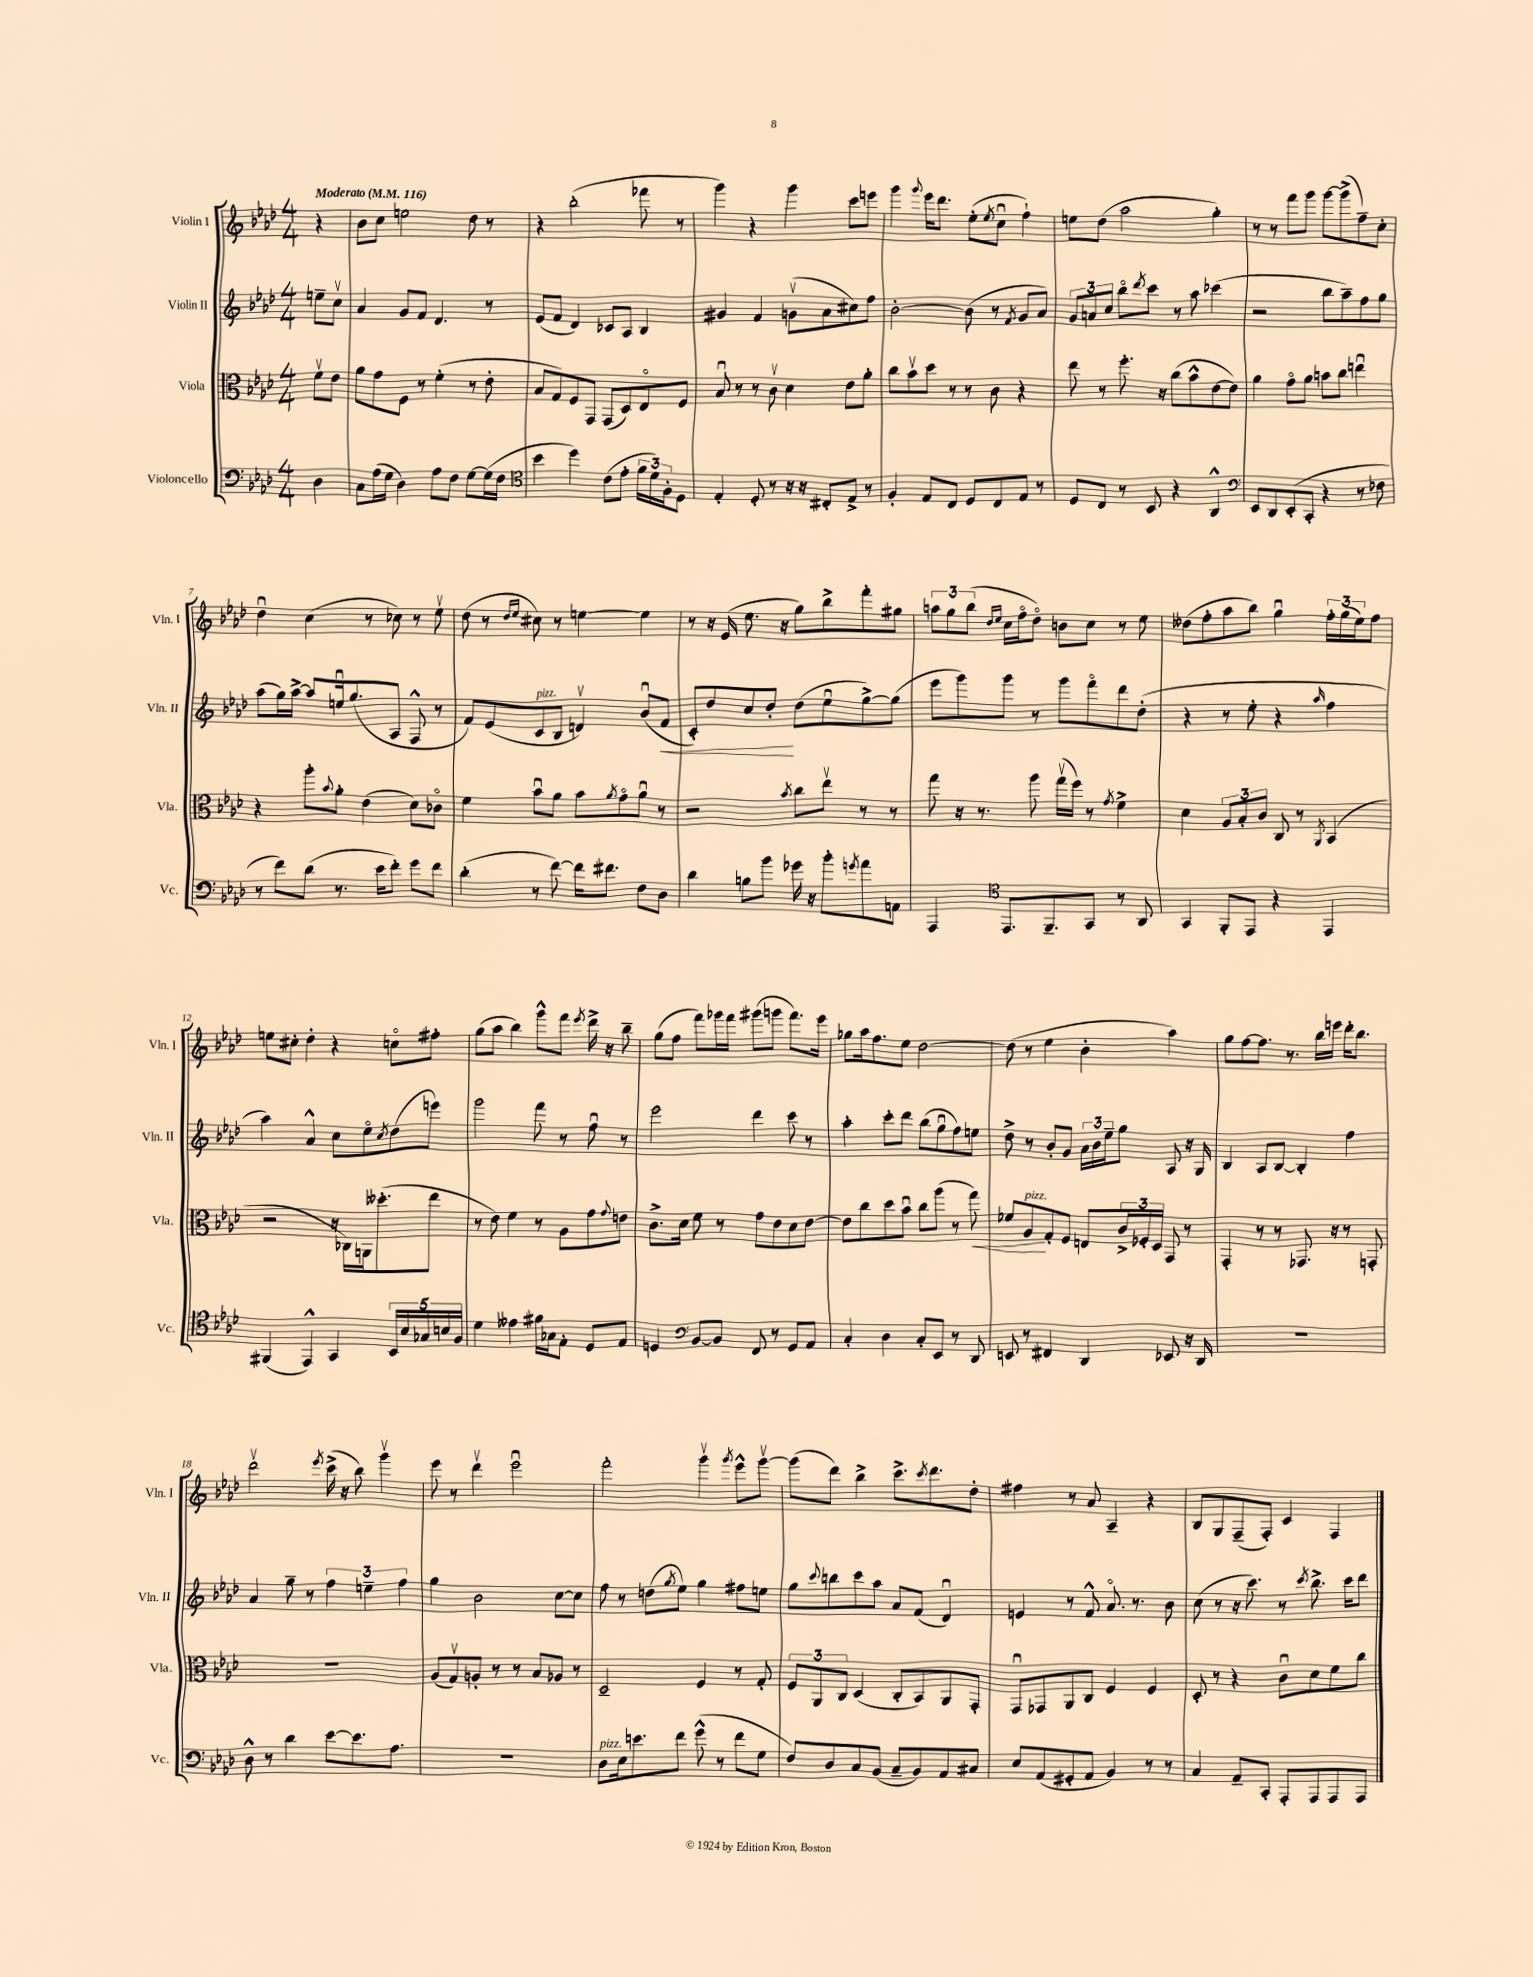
<<
\new StaffGroup <<
\new Staff = "s0" \with { instrumentName = "Violin I" shortInstrumentName = "Vln. I" } {
    \clef treble \key aes \major \numericTimeSignature \time 4/4 \partial 4 \tempo "Moderato" 4 = 116
    r4 |
    bes'8 c''8 e''2 des''8 r8 |
    r4 bes''2-.( fes'''8 r8 |
    g'''4) r4 g'''4 c'''8 e'''8 |
    g'''4 \appoggiatura { g'''8 } ees'''16 des'''8. ees''8-.( \acciaccatura { ees''8 } c''8\downbow f''4-!) |
    e''8 des''8( aes''2 g''4-.) |
    r8 r8 f'''8 g'''8 g'''8~ g'''8->( f''8--) c''8-. |
    des''4\downbow c''4( r8 ces''8) r8 ees''8\upbow |
    des''8( r8 \grace { des''16 ees''16 } cis''8) r8 e''4~ e''4 |
    r8 r16 ees'16( ees''8. r16 g''8) bes''8-> f'''8-. gis''8 |
    \tuplet 3/2 { a''8 g''8 bes''8( } \grace { des''16 ees''16 } c''16 f''16\flageolet des''8\flageolet) b'8 c''8 r8 ees''8 |
    deses''8( f''8-. aes''8 bes''8) g''4\downbow \tuplet 3/2 { f''16-. g''16( ees''16) } f''8 |
    e''8 cis''8-. des''4-. r4 c''8\flageolet fis''8-. |
    g''8( aes''8 bes''4) g'''8-^ f'''8 \acciaccatura { ees'''8 } des'''16-> r16 bes''8-- |
    g''8( f''8 f'''8) ges'''16 f'''16 gis'''8( g'''8 f'''8.) ees'''16 |
    ges''8 aes''16 f''8. ees''8 des''2~ |
    des''8( r8 ees''4 bes'4-. aes''4) |
    g''8 f''8~ f''8. r8. bes''16 e'''16 des'''16-. bes''8. |
    des'''2\upbow \acciaccatura { ees'''8 } c'''16->( r16 bes''8) g'''4\upbow |
    ees'''8 r8 des'''4\upbow ees'''2\downbow |
    f'''2-. g'''4\upbow \acciaccatura { g'''8 } ees'''8-^ g'''8~\upbow |
    g'''8( des'''8) bes''4-> c'''8.-> \acciaccatura { c'''8 } des'''8. des''8-. |
    fis''4 r8 aes'8 aes4-- r4 |
    bes8 g8 f8--( f8-.) c'4 f4 \bar "|." |
}
\new Staff = "s1" \with { instrumentName = "Violin II" shortInstrumentName = "Vln. II" } {
    \clef treble \key aes \major \numericTimeSignature \time 4/4 \partial 4
    e''8-- c''8\upbow |
    aes'4 g'8 f'8 des'4. r8 |
    ees'8( f'8 des'4) ces'8 aes8 bes4 |
    gis'4 f'4 g'8\upbow( aes'8 cis''8) f''8 |
    bes'2~-. bes'8( r8 \acciaccatura { f'8 } g'8 aes'8) |
    \tuplet 3/2 { g'8 a'8 c''8 } bes''8\flageolet \acciaccatura { des'''8 } c'''8 r8 aes''8 ces'''4( |
    r2 bes''8 aes''8--) f''8 g''8 |
    aes''8( g''16) aes''16~-> aes''8 e''16\downbow g''8.( aes8 f8-^ r8 |
    f'8) ees'8( c'8^\markup { \italic "pizz." } bes8 d'4\upbow) bes'8\downbow( f'8\< |
    c'8-.) des''8 c''8 des''8-.\! des''8( ees''8\downbow g''8~->) g''8( |
    ees'''8 g'''8) g'''8 r8 g'''8 f'''8\flageolet des'''8 des''8-.( |
    r4 r8 ees''8-. r4 \grace { aes''16 } f''4 |
    aes''4) aes'4-^ c''8 ees''8\flageolet \acciaccatura { c''8 } des''8( e'''8) |
    g'''2 f'''8 r8 f''8\downbow r8 |
    ees'''2 des'''4 c'''8 r8 |
    aes''4-. c'''8-. des'''8 bes''8( g''8\downbow f''8) e''8 |
    des''8-> r8 bes'8-. g'8 \tuplet 3/2 { aes'16 bes'16 ees''16-- } g''8 aes8 r16 g16 |
    bes4 aes8 bes8~ bes4-. f''4 |
    aes'4 g''8-- r8 \tuplet 3/2 { f''4 e''4-- f''4 } |
    g''4 bes'2 c''8~ c''8 |
    f''8 r8 d''8( \acciaccatura { g''8 } ees''8) g''4 fis''8 e''8 |
    g''8 \appoggiatura { c'''8 } b''8 c'''8 aes''8 aes'8 f'8( des'4\downbow) |
    e'4 r8 f'8-^ aes'8.\flageolet r8. bes'8 |
    c''8( r8 r16 c'''8.) r8 \acciaccatura { c'''8 } bes''8.-> c'''16 des'''8 \bar "|." |
}
\new Staff = "s2" \with { instrumentName = "Viola" shortInstrumentName = "Vla." } {
    \clef alto \key aes \major \numericTimeSignature \time 4/4 \partial 4
    f'8\upbow ees'8 |
    aes'8 g'8 f8 r8 f'4-.( r8 ees'8-. |
    bes8 g8) f8 g,8 g,8( des8) ees8\flageolet f8 |
    bes8\downbow r8 r8 c'8\upbow des'4 ees'8 aes'8-. |
    c''8 bes'8\upbow des''8 r8 r8 c'8 r4 |
    ees''8 r8 f''8.-. r16 c''8( bes'8-^ ees'8~ ees'8) |
    aes'4 g'8\flageolet aes'8 b'8 c''8 e''4\downbow |
    r4 aes''8-. \appoggiatura { bes'8 } aes'8-. ees'4( des'8) ces'8\flageolet |
    f'4 bes'8\downbow aes'8 bes'8 \acciaccatura { aes'8 } g'8\flageolet aes'8\downbow r8 |
    r2 \acciaccatura { bes'8 } c''8 ees''8\upbow r8 r8 |
    g''8 r16 r8. aes''8 g''16\upbow( f''16) r8 \acciaccatura { g'8 } f'4-> |
    des'4 \tuplet 3/2 { aes8 bes8-. c'8 } c8 r8 \acciaccatura { aes,8 } bes,4( |
    r2 r16 ces16) a,16 deses''8.-.( ees''8 |
    r8 ees'8) f'4 r8 aes8 g'8 \appoggiatura { g'8 } e'8 |
    c'8.-> des'16 f'8 r8 g'8 ees'8 des'8 ees'8~ |
    ees'8 c''8 des''8 bes'8\downbow c''8 aes''8( r8 g''8\<) |
    fes'8 aes8\!^\markup { \italic "pizz." } g8-. f8 e8 \tuplet 3/2 { c'16-> fes16-. des16 } g,8 r8 |
    g,4-. r8 r8 ges,8. r16 r8 g,8-. |
    R1 |
    aes8( g8\upbow) a8-. r8 r8 bes8 aes8 r8 |
    des2-- f4 r8 g8-. |
    \tuplet 3/2 { f8 aes,8 c8 } des4( c8-. bes,8) aes,8 g,8-. |
    g,8\downbow ges,8 aes,8 c8 f4 f4 |
    des8-. r8 r4 c'8\downbow des'8 f'8 c''8 \bar "|." |
}
\new Staff = "s3" \with { instrumentName = "Violoncello" shortInstrumentName = "Vc." } {
    \clef bass \key aes \major \numericTimeSignature \time 4/4 \partial 4
    des4 |
    c8 aes16( g16 des4) aes8 f8 g8~ g16( f16 |
    \clef tenor bes'4 des''4) c'8( ees'8-. \tuplet 3/2 { f'16 des'16) f16-. } des8 |
    ees4-. des8-. r8 r16 r16 cis8-. ees8-> r8 |
    f4-. ees8 c8 des8 c8 ees8 r8 |
    des8 c8 r8 bes,8 r4 aes,4-^ |
    \clef bass ees,8 des,8 ees,8-.( c,8-. r4 r8 fes8 |
    r8 f'8) des'8( r8. ees'16 f'8-.) g'8 f'8 |
    des'4-.( r8 f'8~) f'16 fis'8. f8 des8 |
    des'4 b8 bes'8 ges'16 r16 bes'8-. \acciaccatura { g'8 } aes'8 a,8 |
    aes,,4 \clef tenor ees,8. f,8.-- g,8 r8 aes,8 |
    g,4 f,8-. ees,8 r4 ees,4 |
    fis,4( ees,4-^) g,4 \tuplet 5/4 { bes,16 bes16 ges16 b16 f16 } |
    des'4 eeses'4 fis'16 ges16 ees8-. des8 ees8 |
    d4 \clef bass bes,8~ bes,8 f,8 r8 g,8 aes,8 |
    c4-. des4 c8-. ees,8 r8 des,8 |
    e,8 r8 fis,4 des,4 ees,8 r16 des,16 |
    R1 |
    des8-^ r8 des'4 ees'8~ ees'8. aes8. |
    R1 |
    des8^\markup { \italic "pizz." } ees16 e'8. f'8 g'8-^( r8 f'8 g8 |
    f8) des8 c8 bes,8( c8-- bes,8) aes,8 cis8 |
    ees8 aes,8( gis,8-. aes,8 bes,4) r8 r8 |
    c4 aes,8-- c,8-. aes,,8-. aes,,8 aes,,8 aes,,8 \bar "|." |
}
>>
>>
